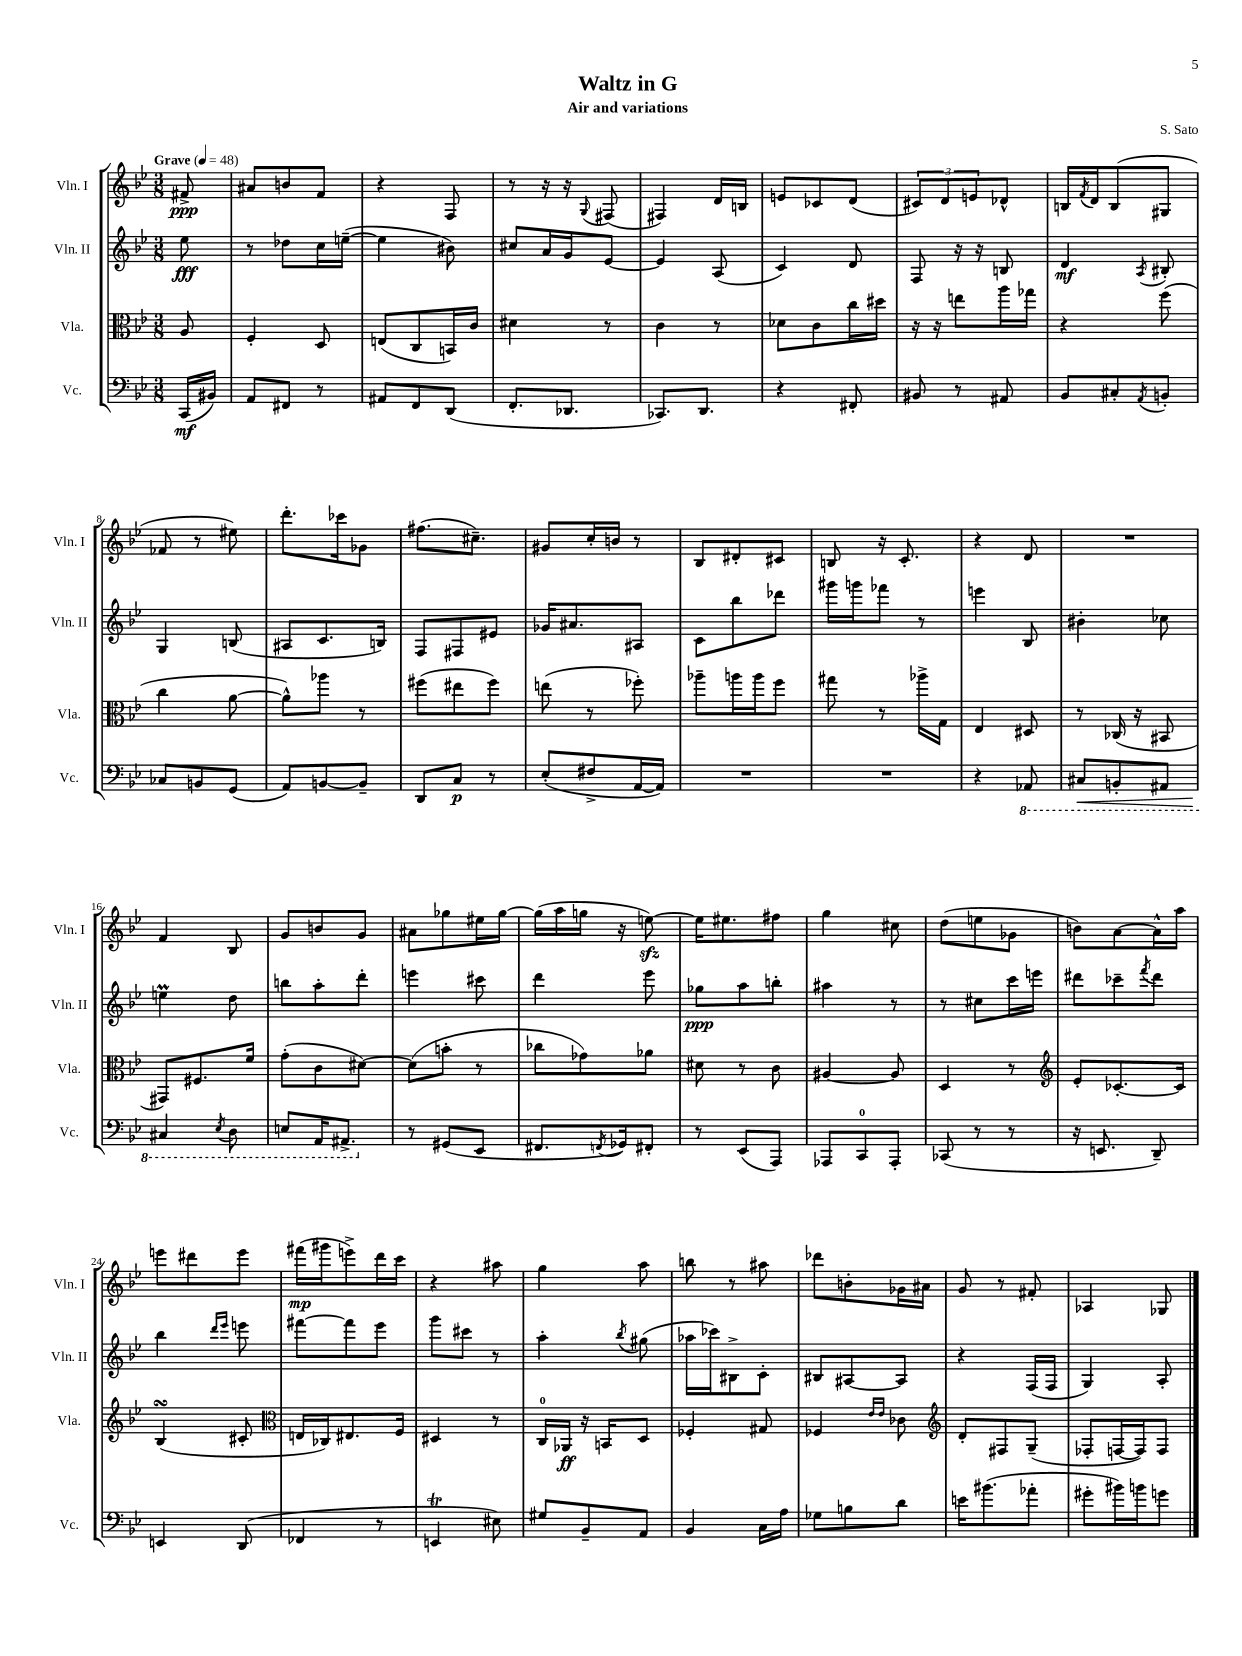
\header { title = "Waltz in G" composer = "S. Sato" subtitle = "Air and variations" }
<<
\new StaffGroup <<
\new Staff = "s0" \with { instrumentName = "Vln. I" shortInstrumentName = "Vln. I" } {
    \clef treble \key bes \major \numericTimeSignature \time 3/8 \partial 8 \tempo "Grave" 4 = 48
    fis'8->\ppp |
    ais'8 b'8 f'8 |
    r4 f8 |
    r8 r16 r16 \appoggiatura { g8 } fis8( |
    fis4) d'16 b16 |
    e'8 ces'8 d'8( |
    \tuplet 3/2 { cis'8) d'8 e'8 } des'8-^ |
    b16 \acciaccatura { f'8 } d'16 b8( gis8 |
    fes'8 r8 eis''8) |
    d'''8.-. ces'''16 ges'8 |
    fis''8.( cis''8.--) |
    gis'8 c''16-. b'16 r8 |
    bes8 dis'8-. cis'8 |
    b8 r16 c'8.-. |
    r4 d'8 |
    R4. |
    f'4 bes8 |
    g'8 b'8 g'8 |
    ais'8 ges''8 eis''16 ges''16~ |
    ges''16( a''16 g''16 r16 e''8~\sfz) |
    e''16 eis''8. fis''8 |
    g''4 cis''8 |
    d''8( e''8 ges'8 |
    b'8) a'8~ a'16-^ a''16 |
    e'''8 dis'''8 e'''8 |
    fis'''16\mp( gis'''16 e'''8->) d'''16 c'''16 |
    r4 ais''8 |
    g''4 a''8 |
    b''8 r8 ais''8 |
    des'''8 b'8-. ges'16 ais'16 |
    g'8 r8 fis'8-. |
    aes4 ges8 \bar "|." |
}
\new Staff = "s1" \with { instrumentName = "Vln. II" shortInstrumentName = "Vln. II" } {
    \clef treble \key bes \major \numericTimeSignature \time 3/8 \partial 8
    ees''8\fff |
    r8 des''8 c''16 e''16~--( |
    e''4 bis'8) |
    cis''8 a'16 g'16 ees'8~ |
    ees'4 a8( |
    c'4) d'8 |
    f8 r16 r16 b8 |
    d'4\mf \acciaccatura { a8 } bis8-. |
    g4 b8( |
    ais8 c'8. b16) |
    f8 fis8 eis'8 |
    ges'16 ais'8. ais8 |
    c'8 bes''8 des'''8 |
    gis'''16 g'''16 fes'''8 r8 |
    e'''4 bes8 |
    bis'4-. ces''8 |
    e''4\prall d''8 |
    b''8 a''8-. d'''8-. |
    e'''4 cis'''8 |
    d'''4 ees'''8 |
    ges''8\ppp a''8 b''8-. |
    ais''4 r8 |
    r8 cis''8 c'''16 e'''16 |
    dis'''8 ces'''8-- \acciaccatura { f'''8 } dis'''8 |
    bes''4 \grace { d'''16 ees'''16 } e'''8 |
    fis'''8~ fis'''8 ees'''8 |
    g'''8 cis'''8 r8 |
    a''4-. \acciaccatura { bes''8 } gis''8( |
    aes''16 ces'''16) bis8-> c'8-. |
    bis8 ais8~ ais8 |
    r4 f16( f16 |
    g4) a8-. \bar "|." |
}
\new Staff = "s2" \with { instrumentName = "Vla." shortInstrumentName = "Vla." } {
    \clef alto \key bes \major \numericTimeSignature \time 3/8 \partial 8
    a8 |
    f4-. d8 |
    e8( c8 b,16) c'16 |
    dis'4 r8 |
    c'4 r8 |
    des'8 c'8 c''16 dis''16 |
    r16 r16 e''8 a''16 ges''16 |
    r4 f''8( |
    c''4 a'8~ |
    a'8-^) aes''8 r8 |
    fis''8( eis''8 fis''8) |
    e''8( r8 fes''8-.) |
    aes''8-- a''16 a''16 f''8 |
    gis''8 r8 aes''16-> g16 |
    ees4 dis8 |
    r8 ces16( r16 bis,8 |
    gis,8) fis8. f'16 |
    g'8-.( c'8 dis'8~) |
    dis'8( b'8-. r8 |
    ces''8 ges'8) aes'8 |
    dis'8 r8 c'8 |
    ais4~ ais8 |
    d4 r8 |
    \clef treble ees'8-. ces'8.~-. ces'16 |
    bes4\turn( cis'8-. |
    \clef alto e16 ces16) eis8. f16 |
    dis4 r8 |
    c16-0 aes,16\ff r16 b,16 d8 |
    fes4-. gis8 |
    fes4 \grace { ees'16 ees'16 } ces'8 |
    \clef treble d'8-. fis8 g8--( |
    fes8-. f16~ f16) f8 \bar "|." |
}
\new Staff = "s3" \with { instrumentName = "Vc." shortInstrumentName = "Vc." } {
    \clef bass \key bes \major \numericTimeSignature \time 3/8 \partial 8
    c,16\mf( bis,16) |
    a,8 fis,8 r8 |
    ais,8 f,8 d,8( |
    f,8.-. des,8. |
    ces,8.) d,8. |
    r4 fis,8-. |
    bis,8 r8 ais,8 |
    bes,8 cis8-. \acciaccatura { a,8 } b,8-. |
    ces8 b,8 g,8( |
    a,8) b,8~ b,8-- |
    d,8 c8\p r8 |
    ees8-.( fis8-> a,16~ a,16) |
    R4. |
    R4. |
    r4 \ottava #-1 aes,,8 |
    cis,8\< b,,8-. ais,,8 |
    cis,4\! \acciaccatura { ees,8 } d,8 |
    e,8 a,,16 ais,,8.-> \ottava #0 |
    r8 gis,8( ees,8 |
    fis,8. \acciaccatura { f,8 } ges,16) fis,8-. |
    r8 ees,8( a,,8) |
    aes,,8 c,8-0 aes,,8-. |
    ces,8( r8 r8 |
    r16 e,8. d,8--) |
    e,4 d,8( |
    fes,4 r8 |
    e,4\trill eis8) |
    gis8 bes,8-- a,8 |
    bes,4 c16 a16 |
    ges8 b8 d'8 |
    e'16 bis'8.( aes'8-. |
    gis'8-. bis'16) b'16 g'8 \bar "|." |
}
>>
>>
